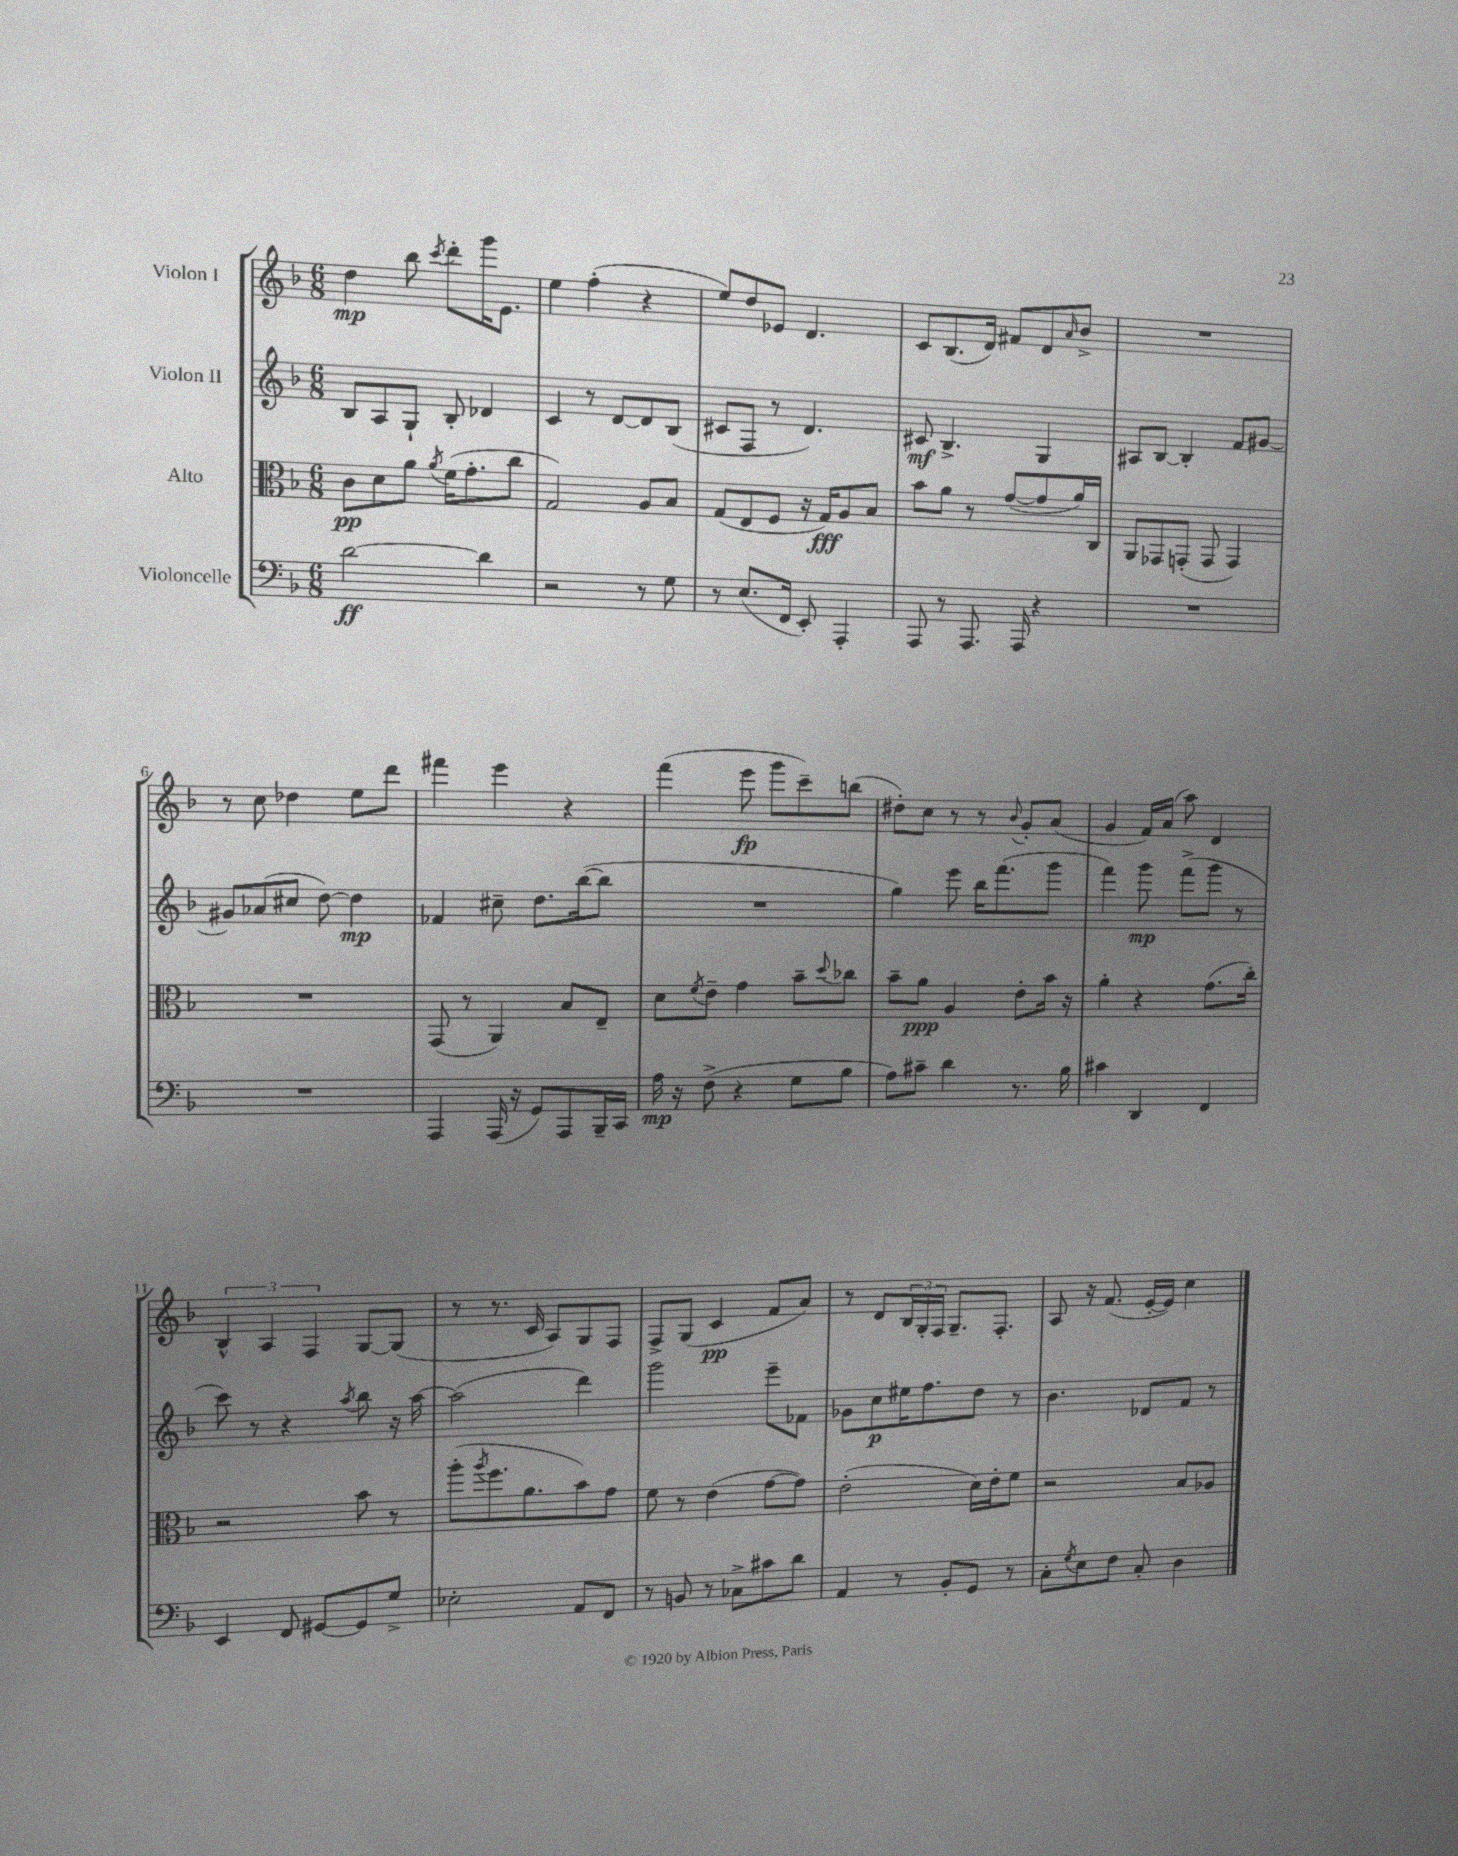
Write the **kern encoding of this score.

**kern	**kern	**kern	**kern
*staff4	*staff3	*staff2	*staff1
*clefF4	*clefC3	*clefG2	*clefG2
*k[b-]	*k[b-]	*k[b-]	*k[b-]
*M6/8	*M6/8	*M6/8	*M6/8
[2d\	8c\L	8B-/L	4dd\
.	8d\	8A/	.
.	8a\J	8G`/J	8bb-\
.	8qa/	.	8qccc/
.	(16f\LK	8B-'/	8ddd'\L
.	8.g'\	.	.
4d\]	.	4d-/	16ggg\K
.	.	.	8.e\J
.	8cc\J	.	.
=	=	=	=
2r	2G/)	4c/	4ee\
.	.	8r	(4ff'\
.	.	[8d/L	.
8r	8A/L	8d/]	4r
8G\	8B-/J	(8B-/J	.
=	=	=	=
8r	(8G/L	8c#/L	8ee/L)
(8.E/L	8E/	8F/J	8dd/
.	8F/J	8r	8e-/J
16FF/Jk	.	.	.
8EE'/)	16r	4.d/)	4.d/
.	16G/LK)	.	.
4AAA'/	8A/	.	.
.	8B-/J	.	.
=	=	=	=
8AAA/	8b-\L	8c#/	8c/L
8r	8a\J	4.B-^/	(8.B-/
8.AAA/	8r	.	.
.	.	.	16d/Jk)
.	([8g/L	.	8f#/L
16AAA/	.	.	.
4r	8g/]	4G/	8d/
.	.	.	16qqa/
.	16a/L)	.	8b-^/J
.	16C/JJ	.	.
=	=	=	=
2.r	8AA/L	8A#/L	2.r
.	8GG-/	[8B-/J	.
.	(8GG'/J	4B-'/]	.
.	8GG/	.	.
.	4GG/)	8f/L	.
.	.	[8g#/J	.
=	=	=	=
2.r	2.r	8g#/]L	8r
.	.	(8a-/	8cc\
.	.	8cc#/J	4dd-\
.	.	[8dd\)	.
.	.	4dd\]	8ee\L
.	.	.	8ddd\J
=	=	=	=
4AAA/	(8GG/	4f-/	4fff#\
.	8r	.	.
(16AAA/	4AA/)	8cc#~\	4eee\
16r	.	.	.
8GG/L)	.	8.dd\L	.
8AAA/	8B-/L	.	4r
.	.	([16bb-\k	.
16BBB-~/L	8E~/J	8bb-\]J	.
16CC/JJ	.	.	.
=	=	=	=
16A\	8d\L	2.r	(4fff\
16r	.	.	.
.	8qf/	.	.
(8F^\	8e~\J	.	.
4r	4g\	.	8eee\
.	.	.	8ggg\L
8G\L	8b-~\L	.	8ccc~\)
.	8qqdd/	.	.
8B-\J	8cc-\J	.	(8bb\J
=	=	=	=
8A\L)	8b-~\L	4gg\)	8dd#'\L)
8c#~\J	8a\J	.	8cc\J
4d\	4A/	8eee\	8r
.	.	16bb-\LK	8r
.	.	(8.fff\	.
.	.	.	8qqb-/
8.r	8e'\L	.	8g'/L
.	16b-\Jk	8ggg\J	(8a/J
16B-\	16r	.	.
=	=	=	=
4c#\	4a'\	4fff\)	4g/
4DD/	4r	8ggg\	16f/LL)
.	.	.	(16a/JJ
.	.	(8fff^\L	8aa\)
4FF/	(8.g\L	8ggg\J	4d/
.	.	8r	.
.	16cc'\Jk)	.	.
=	=	=	=
4EE/	2r	8ccc\)	6B-^^/
.	.	8r	.
.	.	.	6A/
8FF/	.	4r	.
.	.	.	6F/
[8GG#/L	.	.	.
.	.	8qaa/	.
8GG#/]	8b-\	8bb-\	[8G/L
8G^/J	8r	16r	(8G/]J
.	.	[16aa\	.
=	=	=	=
2E-'\	(8aa'\L	(2aa\]	8r
.	8qaa/	.	.
.	8.ff\	.	8.r
.	8.a\	.	16c/
.	.	.	8A/L)
8AA/L	8b-\)	4ddd\)	8G/
8FF/J	8g\J	.	8F/J
=	=	=	=
8r	8f\	2ggg\	8F^/L
8BB/	8r	.	(8G/J
8r	(4e\	.	4c/
8C-^\L	.	.	.
8c#\	[8g\L	8eee~\L	8f/L
8d\J	8g\]J)	8f-\J	8a/J)
=	=	=	=
4AA/	(2e'\	8g-\L	8r
.	.	8cc\	8d/L
8r	.	16ee#\K	24B-/L
.	.	.	24G'/
.	.	8.ff\	.
.	.	.	24F/JJ
8BB-'/L	.	.	8.G~/L
8GG/J	16d\LL)	8dd\J	.
.	16e'\J	.	8.F'/J
8r	8f\J	8r	.
=	=	=	=
8C'\L	2r	4.b-\	8A/
8qG/	.	.	.
8E\	.	.	16r
.	.	.	(8.f/
8F\J	.	.	.
8C'/	.	8d-/L	[16e'/LL
.	.	.	16e/]JJ)
4D\	8B-/L	8f/J	4cc\
.	8A-/J	8r	.
==	==	==	==
*-	*-	*-	*-
